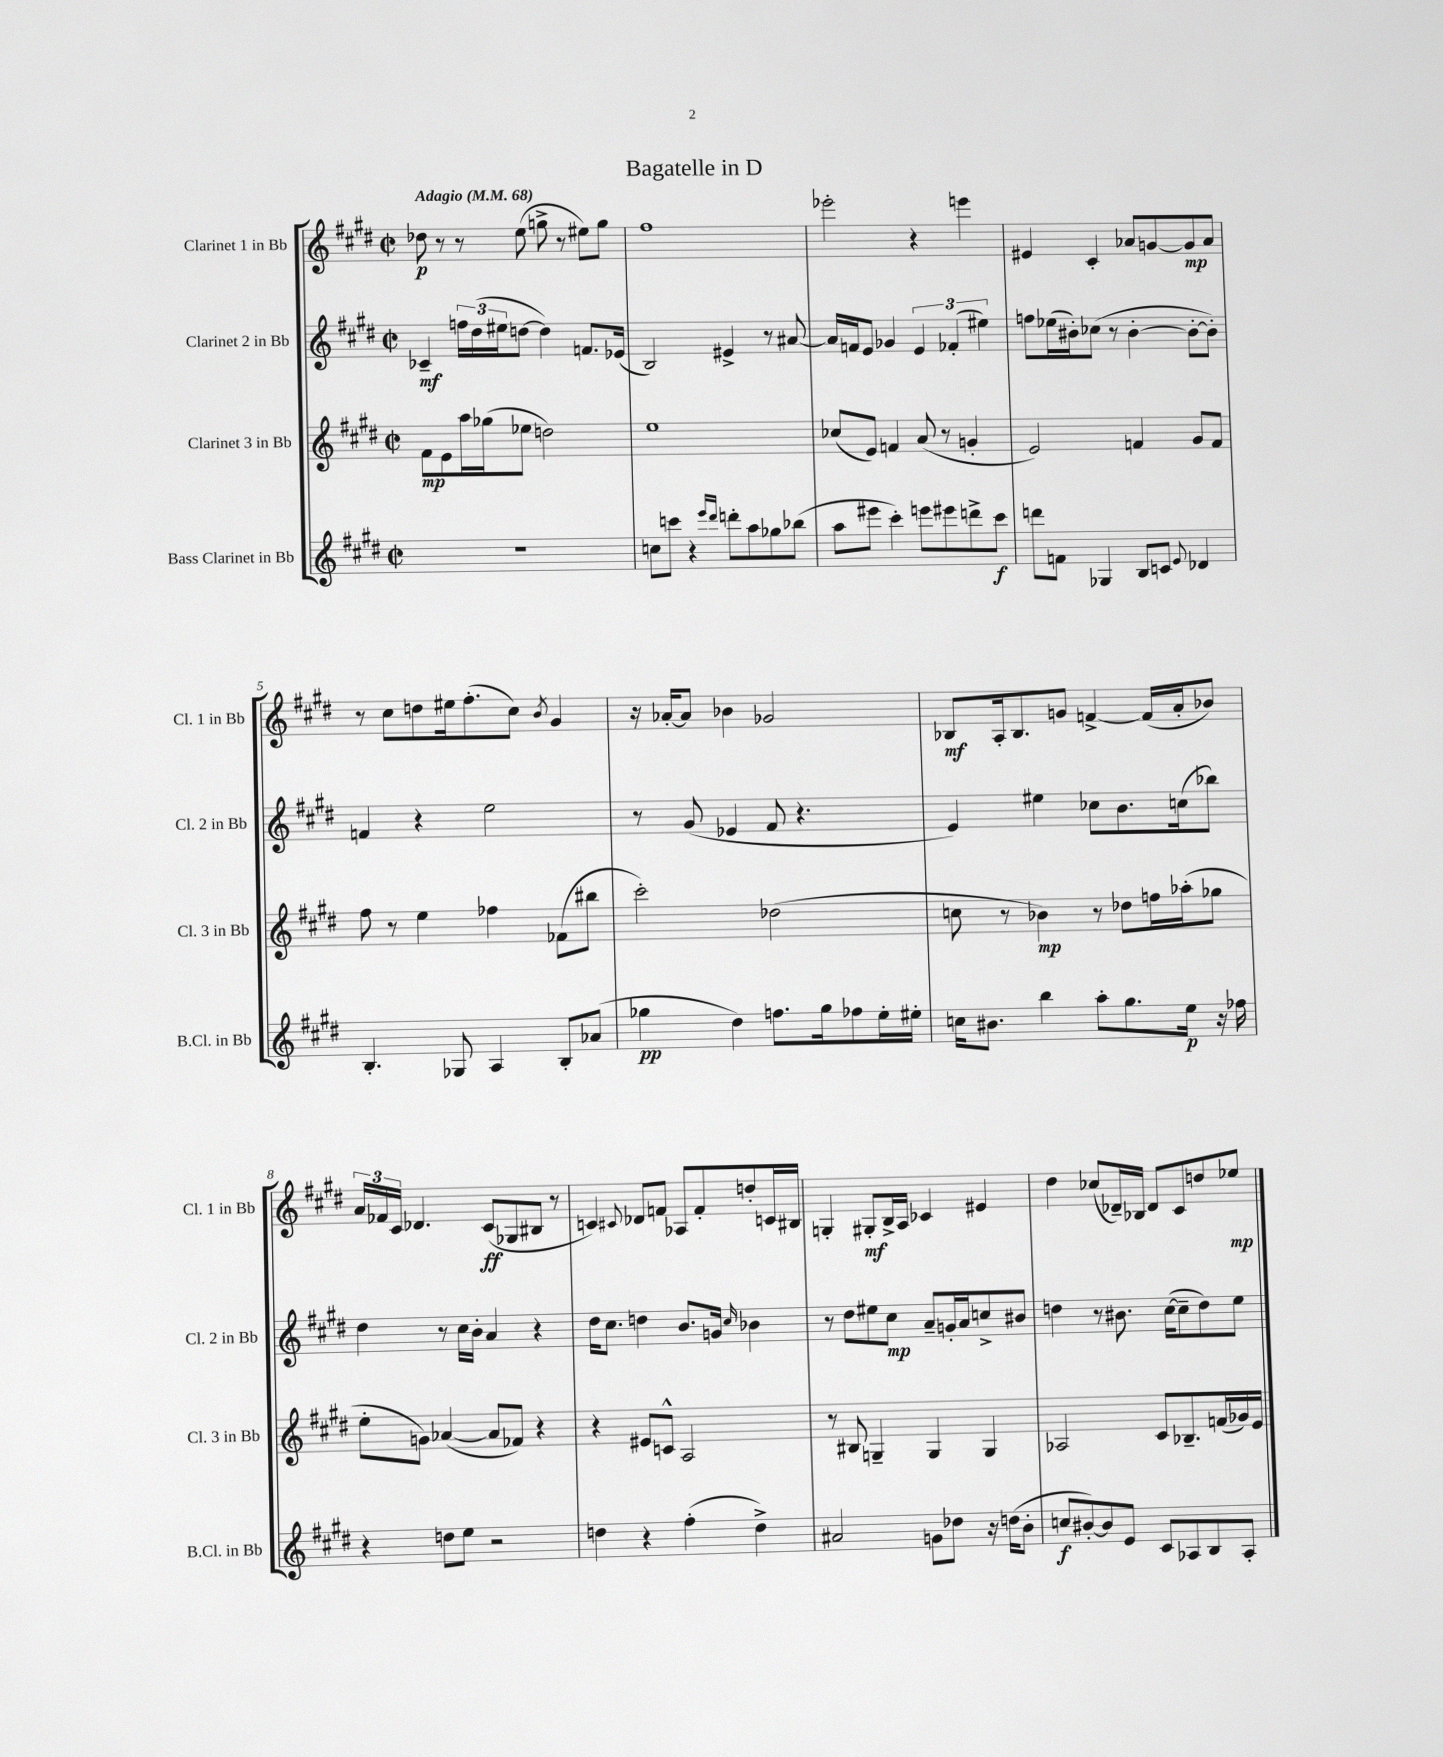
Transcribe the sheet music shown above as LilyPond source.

\header { title = "Bagatelle in D" }
<<
\new StaffGroup <<
\new Staff = "s0" \with { instrumentName = "Clarinet 1 in Bb" shortInstrumentName = "Cl. 1 in Bb" } {
    \clef treble \key e \major \defaultTimeSignature \time 2/2 \tempo "Adagio" 4 = 68
    des''8\p r8 r8 e''8( g''8-> r8 eis''8) g''8 |
    fis''1 |
    ees'''2-. r4 e'''4 |
    eis'4 cis'4-. aes'8 g'8~ g'8\mp aes'8 |
    r8 cis''8 d''8 eis''16 fis''8.-.( cis''8) \acciaccatura { b'8 } gis'4 |
    r16 aes'16~-. aes'8 bes'4 ges'2 |
    bes8\mf a16-. bes8. g'8 f'4~-> f'16( a'16-. bes'8) |
    \tuplet 3/2 { a'16 fes'16 cis'16 } des'4. cis'8\ff( ges8 bis8 r8 |
    c'4) \appoggiatura { cis'8 } des'8 f'8 aes8 f'8-. d''8-. c'16 bis16 |
    g4-. gis8-.\mf b16-> a16 ces'4 eis'4 |
    dis''4 ces''8( des'16--) bes16 des'8 cis'8 d''8 ees''8\mp \bar "|." |
}
\new Staff = "s1" \with { instrumentName = "Clarinet 2 in Bb" shortInstrumentName = "Cl. 2 in Bb" } {
    \clef treble \key e \major \defaultTimeSignature \time 2/2
    ces'4--\mf \tuplet 3/2 { f''16 dis''16( eis''16 } d''8~ d''4) f'8. ees'16( |
    b2) eis'4-> r8 ais'8~ |
    ais'16 f'16 e'8 ges'4 \tuplet 3/2 { e'4 fes'4-.( eis''4) } |
    f''8 ees''16( bis'16-.) ces''8( r8 bis'4~-. bis'8~-. bis'8-.) |
    f'4 r4 e''2 |
    r8 gis'8( ees'4 fis'8 r4. |
    e'4) eis''4 ces''8 b'8. c''16( bes''8) |
    dis''4 r8 cis''16 b'16-. a'4 r4 |
    dis''16 cis''8. d''4 b'8. g'16 \grace { cis''16 } bes'4 |
    r8 dis''8 eis''8 cis''8\mp a'8-- g'16-. a'16 c''8-> bis'8 |
    d''4 r8 bis'8. cis''16~( cis''8-- d''8) e''8 \bar "|." |
}
\new Staff = "s2" \with { instrumentName = "Clarinet 3 in Bb" shortInstrumentName = "Cl. 3 in Bb" } {
    \clef treble \key e \major \defaultTimeSignature \time 2/2
    fis'8\mp e'8 a''16 ges''16( ees''8 d''2) |
    e''1 |
    ces''8( e'8) f'4 a'8( r8 g'4-. |
    e'2) f'4 gis'8 f'8 |
    fis''8 r8 e''4 fes''4 fes'8( bis''8 |
    cis'''2-.) des''2( |
    c''8 r8 bes'4\mp) r8 des''8 f''16 aes''16-.( ges''8 |
    e''8-. g'8) aes'4~( aes'8 fes'8) r4 |
    r4 eis'8 c'8-^ a2 |
    r8 bis8 g4-- g4 g4 |
    aes2 cis'8 bes8.-- f'16( ges'16) e'16 \bar "|." |
}
\new Staff = "s3" \with { instrumentName = "Bass Clarinet in Bb" shortInstrumentName = "B.Cl. in Bb" } {
    \clef treble \key e \major \defaultTimeSignature \time 2/2
    R1 |
    c''8 c'''8 r4 \grace { e'''16 dis'''16 } d'''8-. a''8 ges''8 bes''8( |
    a''8 eis'''8 cis'''4-.) e'''8 eis'''8 d'''8-> cis'''8\f |
    d'''8 f'8 ges4 b8 c'8 \appoggiatura { e'8 } des'4 |
    b4.-. ges8 a4 b8-. aes'8( |
    ges''4\pp dis''4) f''8. ges''16 fes''8 e''16-. eis''16-. |
    c''16 bis'8. b''4 a''8-. gis''8. e''16\p r16 fes''16 |
    r4 d''8 e''8 r2 |
    d''4 r4 fis''4-.( d''4->) |
    ais'2 g'8 des''8 r16 d''16( b'8-. |
    c''8\f bis'8~-.) bis'8 e'8 cis'8 aes8 b8 aes8-. \bar "|." |
}
>>
>>
